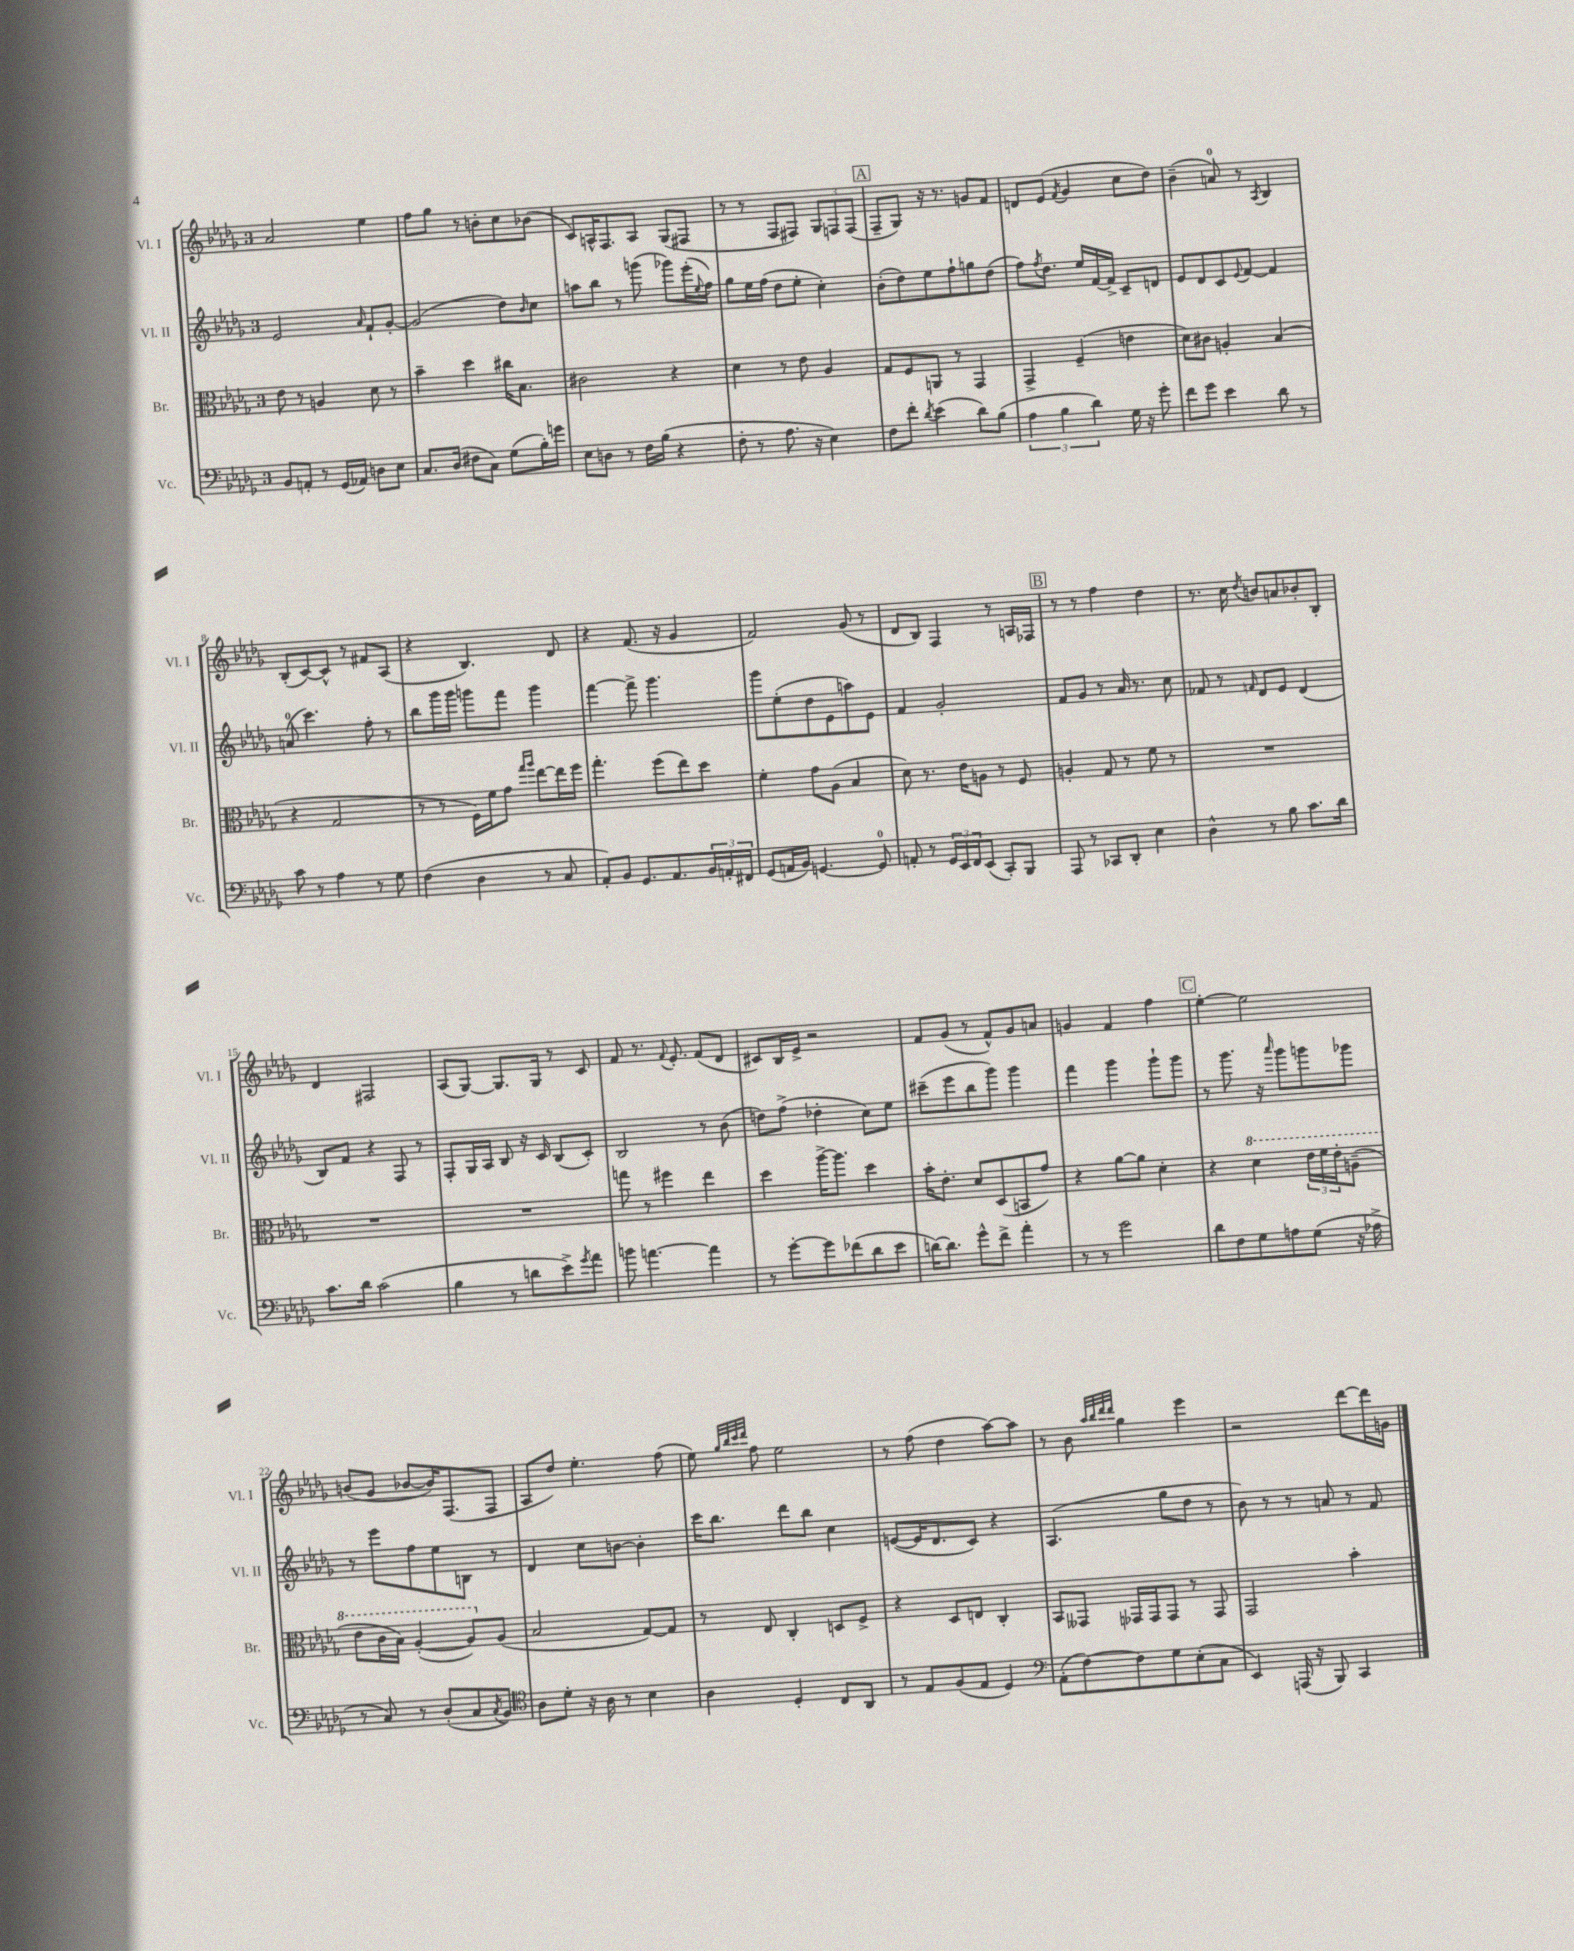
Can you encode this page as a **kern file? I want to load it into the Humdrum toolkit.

**kern	**kern	**kern	**kern
*part4	*part3	*part2	*part1
*staff4	*staff3	*staff2	*staff1
*I"Vc.	*I"Br.	*I"Vl. II	*I"Vl. I
*I'Vc.	*I'Br.	*I'Vl. II	*I'Vl. I
*clefF4	*clefC3	*clefG2	*clefG2
*k[b-e-a-d-g-]	*k[b-e-a-d-g-]	*k[b-e-a-d-g-]	*k[b-e-a-d-g-]
*M3/4	*M3/4	*M3/4	*M3/4
=1	=1	=1	=1
8BB-/L	8e-\	2e-/	2a-/
8AAn'/J	8r	.	.
8r	4An/	.	.
(16GG-/LL	.	.	.
16AA-X/JJ)	.	.	.
.	.	16qqa-/	.
8Dn\L	8d-\	8f`/L	4ee-\
8E-\J	8r	[8g-'/J	.
=2	=2	=2	=2
8.C/L	4b-~\	(2g-/]	8ff\L
.	.	.	8gg-\J
(16D-/Jk	.	.	.
8F#X\L	4dd-\	.	8r
8C\J)	.	.	8bn'\L
(8G-\L	16cc#X\KL	8dd-\L)	8cc\
.	8.B-\J	.	.
.	.	16qqb-/	.
16B-'\L)	.	8cc\J	(8b-X\J
16gn\JJ	.	.	.
=3	=3	=3	=3
8E-\L	2c#X\	8aan\L	8c/L)
8Dn\J	.	8bb-\J	16An^^/K
.	.	.	8.F/
8r	.	8r	.
16F\LL	.	(8gggn\	8A/J
(16B-\JJ	.	.	.
4r	4r	8ggg-X\L)	(8G-/L
.	.	(16eee-'\L	8F#X/J
.	.	8qqee-/	.
.	.	16ff\JJ)	.
=4	=4	=4	=4
8F'\	4d-\	8gg-\L	8r
8r	.	16ee-\L	8r
.	.	(16ff\JJ	.
8.A-\	8r	8dd-\L	8F/L
.	8e-\	8ee-'\J	8F#X/J)
16r	.	.	.
4E-\)	4A-/	4cc'\)	12G-/L
.	.	.	12Fn/
.	.	.	(12F/J
!!LO:REH:place=s1:t=A
=5	=5	=5	=5
8F\L	8G-/L	(8b-'\L	8F~/L
8f'\J	8F/	8dd-\)	8G-/J)
8qd-/	.	.	.
(4e-\	8AAn/J	8ee-\	16r
.	.	.	8.r
.	8r	8ff`\	.
8d-\L)	4GG-/	8ggn\	8gn/L
(8B-\J	.	(8dd-\J	8f/J
=6	=6	=6	=6
6A-\	4GG-^/	8ff\L)	8dn/L
.	.	8qff/	.
.	.	8.dd-\J	(8e-/J
6B-\	.	.	.
.	.	.	8qf/
.	(4F~/	.	4g-/
.	.	16ee-/LL	.
6d-\)	.	.	.
.	.	[16f/	.
.	.	16f^/JJ]	.
16G-\	4en\	8c~/L	8cc\L
16r	.	.	.
8g-'\	.	8dn/J	8dd-\J)
=7	=7	=7	=7
8f\L	8d-\L)	8e-/L	(4b-~\
8g-\J	8c#X\J	8d-/	.
4e-\	4An'/	8c/	8an/)
.	.	8qqe-/	.
.	.	[8f/J	8r
.	.	.	8qA-/
8d-\	(4B-/	4f/]	4B-/
8r	.	.	.
!!LO:LB:g=z
=8	=8	=8	=8
8c\	4r	(8an/	(8B-'/L
8r	.	4.ccc\)	[8c/)
4A-\	2G-/	.	8c^^/J]
.	.	.	8r
8r	.	8ff'\	8f#X/L
8G-\	.	8r	(8A-/J
=9	=9	=9	=9
(4F\	8r	8bb-\L	4r
.	8r	16ggg-\L	.
.	.	16ggg-\JJ	.
4D-\	16F\LL)	8gggn\L	4.B-/)
.	16f\J	.	.
.	8g-\J	8fff\J	.
.	16qqgg-/LL	.	.
.	16qqaa-/JJ	.	.
8r	[8ee-\L	4ggg\	.
8C/	16ee-\L]	.	8d-/
.	16ff\JJ	.	.
=10	=10	=10	=10
8AA-'/L)	4.gg-'\	[4fff\	4r
8BB-/J	.	.	.
8.GG-/L	.	8fff^\]	(8.f/
.	(8ff\L	4.ggg-\	.
8.AA-/	.	.	16r
.	8ee-\)	.	4g-/
24BB-/L	8dd-\J	.	.
24AAn'/	.	.	.
24FF#X/JJ	.	.	.
=11	=11	=11	=11
(8GG-/L	4f'\	8ggg-\L	2f/)
16AAn/L	.	(8ee-'\	.
16BB-/JJ)	.	.	.
[4.GGn/	8g-\L	8dd-\	.
.	(8A-\J	8e-\	.
.	4B-/	8aan\)	(8g-/
8GG/]	.	8e-\J	8r
=12	=12	=12	=12
8AAn'/	8d-\)	4f/	8d-/L
8r	8.r	.	8B-/J)
24GG-/LL	.	2g-'/	4F/
24EE-/	.	.	.
.	16e-\KL	.	.
24FF/J	.	.	.
(8EE-/J	8An\J	.	.
8CC'/L)	8r	.	8r
8BBB-/J	8F/	.	16An/LL
.	.	.	16F-X/JJ
!!LO:REH:place=s1:t=B
=13	=13	=13	=13
8AAA-/	4An'/	8f/L	8r
8r	.	8g-/J	8r
8CC-X/L	8G-/	8r	4ff\
8DD-'/J	8r	16a-/	.
.	.	8.r	.
4E-\	8f\	.	4dd-\
.	8r	8cc\	.
=14	=14	=14	=14
4D-^^\	2.r	8f-X/	8.r
.	.	8r	.
.	.	.	16cc\
.	.	16qqfn/	8qdd-/
8r	.	8d-/L	8bn/L
8B-\	.	8e-/J	8an/
8.c\L	.	(4d-/	8b-X'/
.	.	.	8B-'/J
16d-\Jk	.	.	.
!!LO:LB:g=z
=15	=15	=15	=15
8.c\L	2.r	8B-/L)	4d-/
.	.	8f/J	.
16d-\Jk	.	.	.
(2c\	.	4r	2F#X/
.	.	8F/	.
.	.	8r	.
=16	=16	=16	=16
4B-\	2.r	8F'/L	(8A-/L
.	.	16G-/L	[8G-/J)
.	.	16A-/JJ	.
8r	.	8B-/	8.G-/L]
8dn\L	.	16r	.
.	.	16c/	16G-/Jk
8e-^\)	.	(8B-/L	8r
8qg-/	.	.	.
8a-\J	.	8c'/J)	8c/
=17	=17	=17	=17
8bn\	8ggn\	2B-/	8f/
[4.an\	8r	.	8.r
.	4ff#X\	.	.
.	.	.	8qqf/
.	.	.	8.e-'/
4a\]	4ee-\	8r	(8f/L
.	.	(8b-\	8d-/J
=18	=18	=18	=18
8r	4dd-\	8ddn\L)	8c#X/L)
[8g-'\L	.	(8ff^\J	16B-/L
.	.	.	16e-^/JJ
8g-\]	[16aa-^\KL	4dd-X'\	2r
.	8.aa-\J]	.	.
(8f-X\	.	.	.
8d-\	4dd-\	8cc\L)	.
8e-\J	.	8ee-\J	.
=19	=19	=19	=19
[16dn\KL)	16b-'\KL	(8ccc#X~\L	8f/L
8.d\J]	8.e-'\J	.	.
.	.	8eee-\	(8g-/J
8g-^^\L	8d-/L	8bb-\	8r
8f^\J	(8D-/	8ggg-\J)	8f^^/L)
4a-'\	8BBn/	4ggg-\	8g-/
.	8g-/J)	.	8an/J
=20	=20	=20	=20
8r	4r	4fff\	4gn/
8r	.	.	.
2g-\	[8a-\L	4ggg-\	4f/
.	8a-\J]	.	.
.	4d-'\	8ggg-`\L	4ff\
.	.	8ggg-\J	.
!!LO:REH:place=s1:t=C
=21	=21	=21	=21
8d-\L	4r	8r	[4ee-'\
8F\	.	8.ggg-\	.
*	*8va	*	*
8G-\	4dd-\	.	2ee-\]
.	.	16r	.
.	.	16qqaaa-/	.
8An\	.	8ggg-\L	.
(8G-\J	24ee-\LL	8gggn\	.
.	24ff\	.	.
.	24ee-'\J	.	.
16r	(8an~\J	8ggg-X\J	.
16A-X^\	.	.	.
!!LO:LB:g=z
=22	=22	=22	=22
8r	8ee-\L	8r	(8bn/L
8C/)	16cc\L	8eee-\L	8g-/J
.	16b-\JJ)	.	.
8r	([4a-'/	8ff\	[8b-X/L
(8D-'/L	.	8ee-\	16b-/K])
.	.	.	(8.F/
8C/	8a-/L])	8Bn\J	.
8qC/	.	.	.
*	*X8va	*	*
8BB-/J)	(8A-/J	8r	8F/J
=23	=23	=23	=23
*clefC4	*	*	*
8A-\L	2B-/	4d-/	8A-/L
8d-'\J	.	.	8dd-/J)
16r	.	8cc\L	4.ee-'\
16A-\	.	.	.
8r	.	[8bn\J	.
4B-\	[8G-/L)	4b'\]	.
.	8G-/J]	.	(8ff\
=24	=24	=24	=24
4A-\	8r	16ccc\KL	8ee-\)
.	.	8.bb-\J	.
.	.	.	32qqgg-/LLL
.	.	.	32qqbb-/
.	.	.	32qqccc/
.	.	.	32qqddd-/JJJ
.	8E-/	.	8ff\
4D-'/	4C'/	8ddd-\L	2ee-\
.	.	8bb-\J	.
8C/L	8Dn/L	4cc\	.
8AA-/J	8F^/J	.	.
=25	=25	=25	=25
8r	4r	([8en/L	8r
8E-/L	.	16e/K]	(8ff\
.	.	8.d-/	.
(8F/	8D-/L	.	4dd-\
8E-/J	8En/J	8c/J)	.
4D-/)	4C'/	4r	[8aa-\L)
.	.	.	8aa-\J]
=26	=26	=26	=26
*clefF4	*	*	*
(8AA-'\L	8BB-/L	(4.A-/	8r
[8F\)	8GG--X/J	.	8b-\
.	.	.	32qqaa-/LLL
.	.	.	32qqbb-/
.	.	.	32qqddd-/
.	.	.	32qqddd-/JJJ
8F\]	16GG-X/LL	.	4gg-\
.	16GG-/J	.	.
8G-\	8GG-/J	8gg-\L	.
(8E-'\	8r	8dd-\J	4eee-\
8C\J	8GG-/	8r	.
=27	=27	=27	=27
4EE-/)	2GG-/	8b-\)	2r
.	.	8r	.
(16AAAn/	.	8r	.
16r	.	.	.
8BBB-/)	.	8an/	.
4CC/	4b-'\	8r	[8ddd-\L
.	.	8f/	16ddd-\L]
.	.	.	16gn\JJ
==	==	==	==
*-	*-	*-	*-
